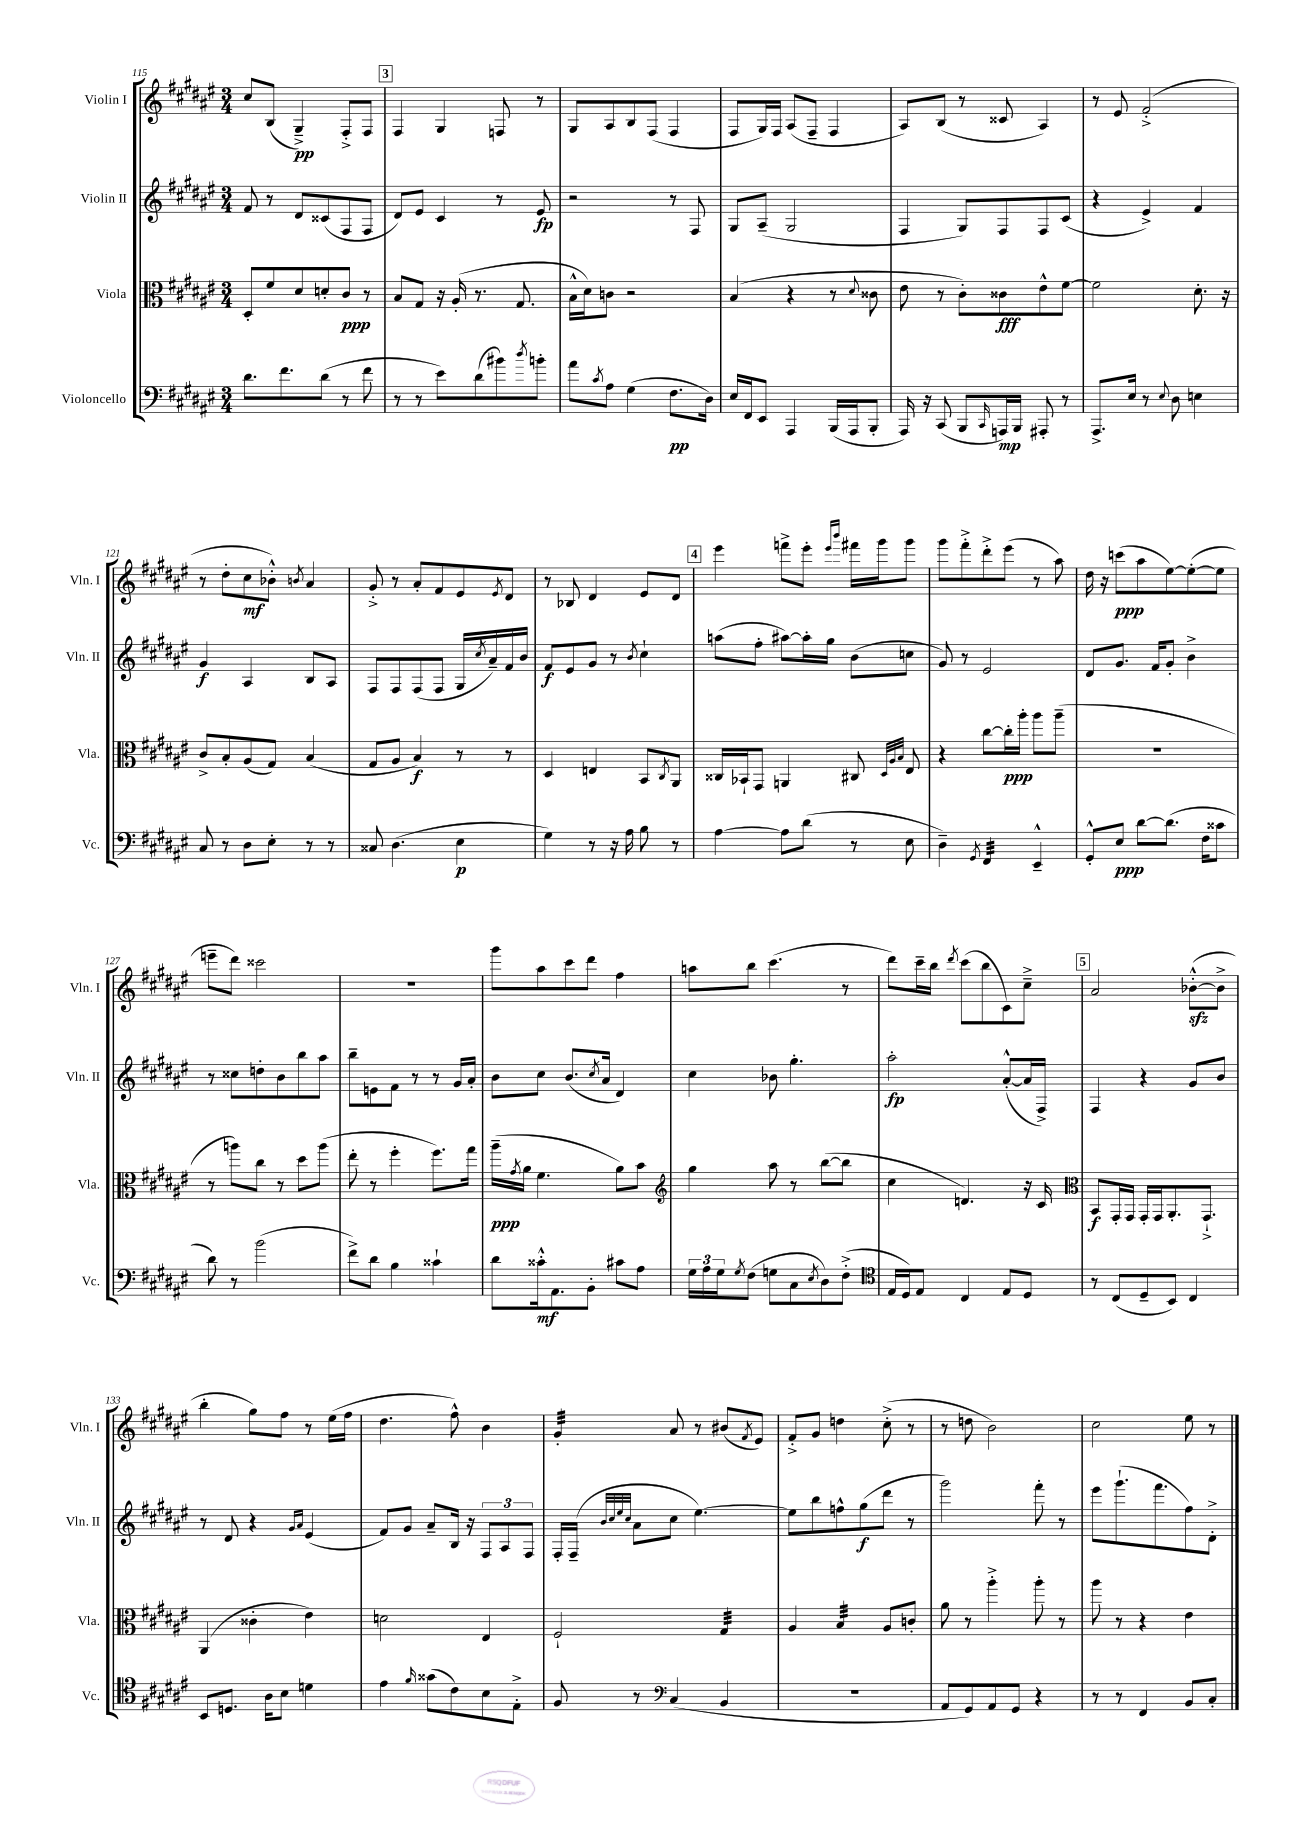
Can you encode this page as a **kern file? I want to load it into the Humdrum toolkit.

**kern	**kern	**kern	**kern
*staff4	*staff3	*staff2	*staff1
*clefF4	*clefC3	*clefG2	*clefG2
*k[f#c#g#d#a#e#]	*k[f#c#g#d#a#e#]	*k[f#c#g#d#a#e#]	*k[f#c#g#d#a#e#]
*M3/4	*M3/4	*M3/4	*M3/4
8.d#	8D#'	8f#	8cc#
.	8f#	8r	(8B
8.f#	.	.	.
.	8d#	8d#	4G#~^)
(8d#	8d'	(8c##	.
8r	8c#	8F#	8F#'^
8f#	8r	8F#	8F#
=	=	=	=
8r	8B	8d#)	4F#
8r	8G#	8e#	.
8e#)	16r	4c#	4G#
.	(16A#'	.	.
(8d#	8.r	.	.
8b#)	.	8r	8F
.	8.G#	.	.
8qdd#	.	.	.
8b'	.	8e#	8r
=	=	=	=
8a#	16B^^	2r	8G#
.	16d#)	.	.
8qc#	.	.	.
8A#	8c	.	8A#
(4G#	2r	.	8B
.	.	.	(8F#
8.F#	.	8r	4F#
.	.	8F#	.
16D#)	.	.	.
=	=	=	=
16E#	(4B	8G#	8F#
16FF#	.	.	.
8EE#	.	(8A#~	16G#)
.	.	.	16F#
4AAA#	4r	2G#	(8A#
.	.	.	8F#~
(16BBB	8r	.	4F#
16AAA#	.	.	.
.	8qqd#	.	.
8BBB'	8c##	.	.
=	=	=	=
16AAA#)	8e#	4F#	8A#)
16r	.	.	.
(8CC#	8r	.	(8B
8BBB	8c#')	8G#)	8r
16qqCC#	.	.	.
16AAA)	8c##	8F#	8c##
16BBB	.	.	.
8AAA#'	8e#^^	8F#	4A#)
8r	[8f#	(8c#	.
=	=	=	=
8.AAA#^	2f#]	4r	8r
.	.	.	8e#
16E#	.	.	.
8r	.	4e#^)	(2f#'^
8qqE#	.	.	.
8D#	.	.	.
4E	8.d#'	4f#	.
.	16r	.	.
=	=	=	=
8C#	8c#^	4g#	8r
8r	8B'	.	8dd#'
8D#	(8A#	4A#	8cc#
8E#'	8G#)	.	8b-'^^)
.	.	.	8qb
8r	(4B	8B	4a#
8r	.	8A#	.
=	=	=	=
8C##	8G#	8F#	8g#'^
(4.D#	8A#	8F#	8r
.	4B)	(8F#	8a#'
.	.	8F#	8f#
4E#	8r	16G#	8e#
.	.	8qcc#	.
.	.	16a#~)	.
.	.	.	8qe#
.	8r	16f#	8d#
.	.	16b	.
=	=	=	=
4G#)	4D#	8f#	8r
.	.	8e#	8B-
8r	4E	8g#	4d#
16r	.	8r	.
16A#	.	.	.
.	.	8qb	.
8B	8BB	4cc#`	8e#
.	8qC#	.	.
8r	8AA#	.	8d#
=	=	=	=
[4A#	16C##	(8aa	4eee#
.	16BB-`	.	.
.	8GG#	8ff#'	.
8A#]	4AA	[8aa#)	8fff^
(8d#	.	16aa#']	8eee#'
.	.	16gg#	.
.	.	.	16qqeee#
.	.	.	16qqbbb
8r	8C#	(8b	16fff#
.	.	.	16ggg#
.	32qqD#	.	.
.	32qqA#	.	.
.	32qqB	.	.
8E#	8E#	8cc	8ggg#
=	=	=	=
4D#~)	4r	8g#)	8ggg#
.	.	8r	8fff#'^
8qGG#	.	.	.
4FF#	[8cc#	2e#	8ddd#'^
.	16cc#']	.	(8eee#
.	16aa#'	.	.
4EE#~^^	8aa#	.	8r
.	(8aa#~	.	8aa#)
=	=	=	=
8GG#'^^	2.r	8d#	16dd#
.	.	.	16r
8E#	.	8.g#	(8ccc
[8d#	.	.	8aa#
.	.	16f#	.
(8.d#]	.	8g#'	[8ee#)
.	.	4b^	(8ee#'_
16F#	.	.	.
8c##	.	.	8ee#]
=	=	=	=
8d#)	8r	8r	8eee~
8r	8aa)	8cc##	8ddd#)
(2b	8cc#	8dd'	2ccc##
.	8r	8b	.
.	8dd#	8bb	.
.	(8aa	8aa#	.
=	=	=	=
8f#^)	8ee#'	8bb~	2.r
8d#	8r	8e	.
4B	4ff#'	8f#	.
.	.	8r	.
4c##`	8.ff#)	8r	.
.	.	16g#	.
.	16gg#	16a#'	.
=	=	=	=
8d#	(16aa#~	8b	8ggg#
.	8qg#	.	.
.	16a#	.	.
16c##'^^	4.f#	8cc#	8aa#
8.AA#	.	.	.
.	.	(8.b	8ccc#
8BB'	.	.	8ddd#
.	.	8qcc#	.
.	.	16a#	.
8c#	8a#)	4d#)	4ff#
8A#	8b	.	.
=	=	=	=
*	*clefG2	*	*
24G#	4gg#	4cc#	8aa
24A#	.	.	.
24G#	.	.	.
8qG#	.	.	.
(8F#	.	.	8bb
8G	8aa#	8b-	(4.ccc#
8C#	8r	4.gg#'	.
8qE#	.	.	.
8D#)	([8bb	.	.
(8F#'^	8bb]	.	8r
=	=	=	=
*clefC4	*	*	*
16E#	4cc#	2aa#'	8ddd#)
16D#)	.	.	.
8E#	.	.	16ccc#~
.	.	.	16bb
.	.	.	8qddd#
4C#	4.d)	.	(8ccc#
.	.	.	8bb
8E#	.	([8a#'^^	8c#)
8D#	16r	16a#]	8cc#~^
.	16c#	16F#^)	.
=	=	=	=
*	*clefC3	*	*
8r	8BB	4F#	2a#
(8C#	16GG#'	.	.
.	16GG#	.	.
8D#~	16GG#'	4r	.
.	16GG#	.	.
8BB)	8.AA#'	.	.
4C#	.	8g#	([8b-'^^
.	8.GG#`^	.	.
.	.	8b	8b-^]
=	=	=	=
8BB	(4AA#	8r	4bb'
8.D	.	8d#	.
.	4c##'	4r	8gg#)
16A#	.	.	.
8B	.	.	8ff#
.	.	16qqg#	.
.	.	16qqa#	.
4d	4e#)	(4e#	8r
.	.	.	(16ee#
.	.	.	16ff#
=	=	=	=
4e#	2d	8f#)	4.dd#
.	.	8g#	.
16qqf#	.	.	.
(8g##	.	8a#~	.
8c#)	.	16B	8ff#^^)
.	.	16r	.
8B	4E#	12F#	4b
.	.	12A#	.
8E#'^	.	.	.
.	.	12F#	.
=	=	=	=
8F#	2F#`	16F#'	4g#'
.	.	(16F#~	.
.	.	32qqb	.
.	.	32qqcc#	.
.	.	32qqee#	.
.	.	32qqcc#	.
8r	.	8a#	.
*clefF4	*	*	*
(4C#	.	8cc#	8a#
.	.	[4.ee#)	8r
4BB	4G#	.	(8b#
.	.	.	8qf#
.	.	.	8e#)
=	=	=	=
2.r	4A#	8ee#]	8f#'^
.	.	8bb	8g#
.	4B	8ff^^	4dd
.	.	(8gg#	.
.	8A#	8ddd#	(8cc#'^
.	8c'	8r	8r
=	=	=	=
8AA#	8a#	2ggg#)	8r
8GG#)	8r	.	8dd
8AA#	4aa#'^	.	2b)
8GG#	.	.	.
4r	8aa#'	8fff#'	.
.	8r	8r	.
=	=	=	=
8r	8aa#	8eee#	2cc#
8r	8r	(8.ggg#`	.
4FF#	4r	.	.
.	.	8.fff#	.
8BB	4e#	8ff#)	8ee#
8C#'	.	8d#'^	8r
==	==	==	==
*-	*-	*-	*-
